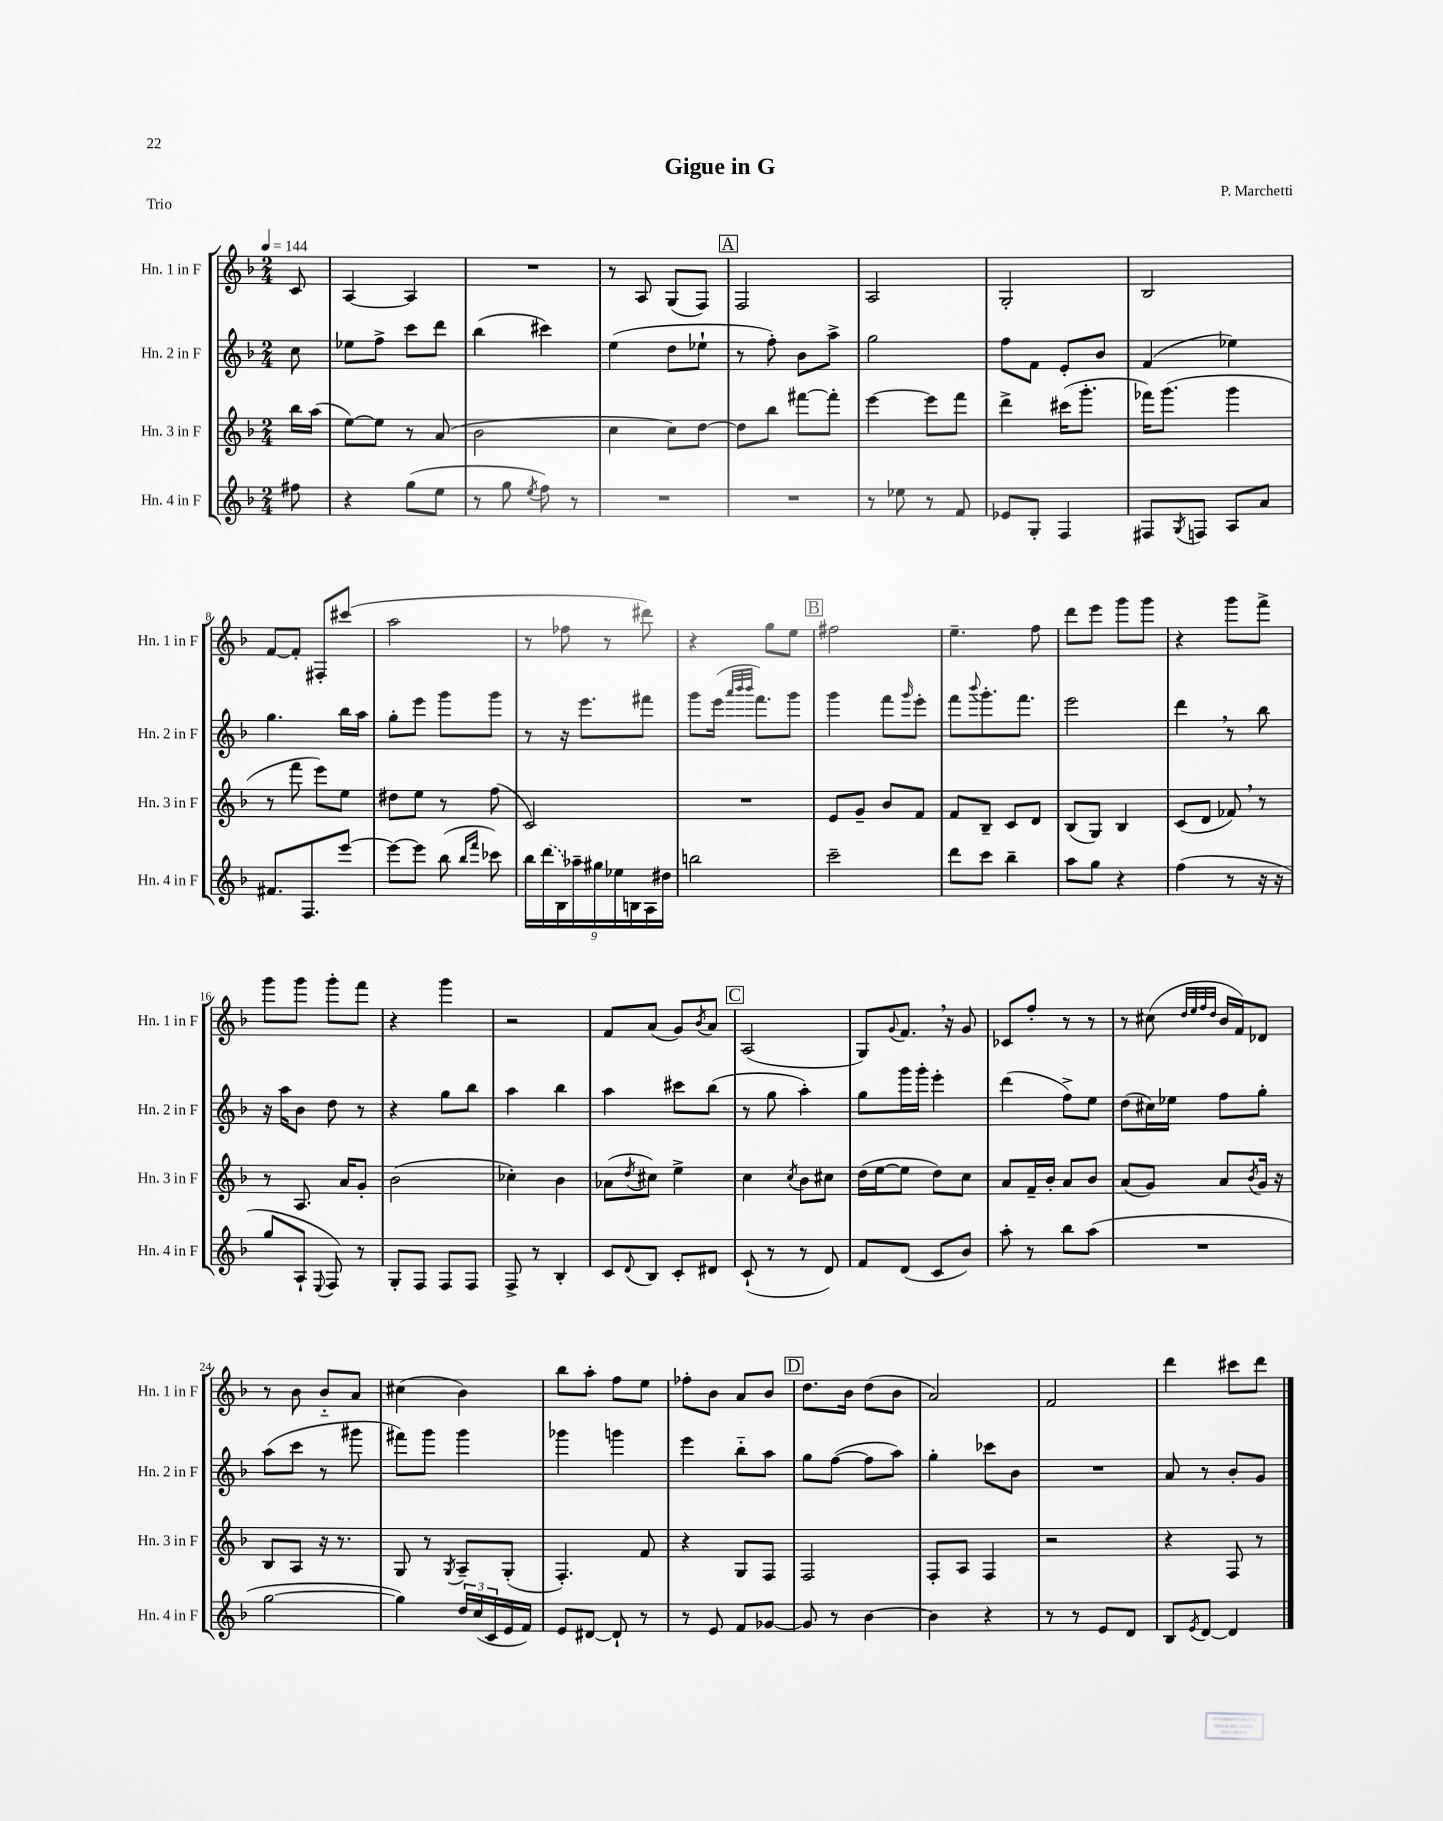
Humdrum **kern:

**kern	**kern	**kern	**kern
*staff4	*staff3	*staff2	*staff1
*clefG2	*clefG2	*clefG2	*clefG2
*k[b-]	*k[b-]	*k[b-]	*k[b-]
*M2/4	*M2/4	*M2/4	*M2/4
*MM144	*MM144	*MM144	*MM144
8ff#	16bb-	8cc	8c
.	(16aa	.	.
=	=	=	=
4r	[8ee)	8ee-	[4A
.	8ee]	8ff^	.
(8gg	8r	8ccc	4A]
8ee	(8a	8ddd	.
=	=	=	=
8r	2b-	(4bb-	2r
8gg	.	.	.
8qee	.	.	.
8ff)	.	4ccc#)	.
8r	.	.	.
=	=	=	=
2r	4cc	(4ee	8r
.	.	.	8A
.	8cc)	8dd	(8G
.	[8dd	8ee-`	8F)
=	=	=	=
2r	8dd]	8r	2F
.	8bb-	8ff')	.
.	[8fff#	8b-	.
.	8fff#']	8aa^	.
=	=	=	=
8r	[4eee	2gg	2A
8ee-	.	.	.
8r	8eee]	.	.
8f	8fff	.	.
=	=	=	=
8e-	4ddd^	8ff	2G'
8G'	.	8f	.
4F	(16ccc#	8e'	.
.	8.ggg'	.	.
.	.	8b-	.
=	=	=	=
8F#	16fff-)	(4f	2B-
.	(8.ggg	.	.
8qG	.	.	.
8F	.	.	.
8A	4ggg	4ee-)	.
8a	.	.	.
=	=	=	=
8.f#	8r	4.gg	[8f
.	8fff	.	8f']
8.F	.	.	.
.	8eee)	.	8F#'
[8eee	8ee	16bb-	(8ccc#
.	.	16aa	.
=	=	=	=
8eee_	8dd#	8gg'	2aa
8eee]	8ee	8eee	.
(8bb-	8r	8ggg	.
16qqbb-	.	.	.
16qqfff	.	.	.
8ccc-)	(8ff	8ggg	.
=	=	=	=
18bb-	2c)	8r	8r
(18ddd	.	.	.
18B-)	.	.	.
.	.	16r	8ff-
18aa-~	.	.	.
.	.	8.eee	.
18gg#	.	.	.
.	.	.	8r
18ee-	.	.	.
18B	.	.	.
.	.	8fff#	8ddd#)
18A	.	.	.
18dd#	.	.	.
=	=	=	=
2bb	2r	8ggg	4r
.	.	(16eee	.
.	.	32qqaaa	.
.	.	32qqbbb-	.
.	.	32qqbbb-	.
.	.	8.fff)	.
.	.	.	8gg
.	.	8ggg	8ee
=	=	=	=
2ccc~	8e	4ggg	2ff#
.	8g~	.	.
.	8b-	8fff	.
.	.	16qqggg	.
.	8f	8eee'	.
=	=	=	=
8ddd	8f	8fff	4.ee~
.	.	8qqbbb-	.
8ccc	8B-~	8.ggg'	.
4bb-~	8c	.	.
.	.	8.fff	.
.	8d	.	8ff
=	=	=	=
8aa	(8B-	2eee	8ddd
8gg	8G)	.	8eee
4r	4B-	.	8ggg
.	.	.	8ggg
=	=	=	=
(4ff	(8c	4ddd	4r
.	8d	.	.
8r	8f-)	8r	8ggg
16r	8r	8bb-	8fff^
16r	.	.	.
=	=	=	=
8gg	8r	16r	8ggg
.	.	16aa	.
8A`	8.A	8b-	8ggg
8qqE	.	.	.
8F)	.	8dd	8ggg'
.	16a	.	.
8r	8g'	8r	8fff
=	=	=	=
8G'	(2b-	4r	4r
8F	.	.	.
8F	.	8gg	4ggg
8F	.	8bb-	.
=	=	=	=
8F^	4cc-')	4aa	2r
8r	.	.	.
4B-'	4b-	4bb-	.
=	=	=	=
8c	(8a-	4aa	8f
8qqd	8qdd	.	.
8B-	8cc#)	.	(8a
8c'	4ee^	8ccc#	8g)
.	.	.	8qb-
8d#	.	(8bb-	8a
=	=	=	=
(8c`	4cc	8r	(2A
8r	.	8gg	.
.	8qcc	.	.
8r	8b-	4aa')	.
8d)	8cc#	.	.
=	=	=	=
8f	(16dd	8gg	8G)
.	[16ee	.	.
.	.	.	8qqg
(8d	8ee]	16ggg	8.f
.	.	16ggg'	.
8c	8dd)	4eee'	.
.	.	.	16r
8b-)	8cc	.	8g
=	=	=	=
8aa'	8a	(4ddd	8c-
8r	16f~	.	8ff'
.	16b-'	.	.
8bb-	8a	8ff^)	8r
(8aa	8b-	8ee	8r
=	=	=	=
2r	(8a	(8dd	8r
.	8g)	16cc#)	(8cc#
.	.	16ee-	.
.	.	.	32qqdd
.	.	.	32qqee
.	.	.	32qqff
.	.	.	32qqdd
.	8a	8ff	16b-
.	.	.	16f)
.	8qb-	.	.
.	16g	8gg'	8d-
.	16r	.	.
=	=	=	=
[2gg	8B-	(8aa	8r
.	8A	8ccc	8b-
.	16r	8r	8b-'~
.	8.r	.	.
.	.	8ggg#	8a
=	=	=	=
4gg])	8G	8fff#)	(4cc#
.	8r	8ggg	.
.	8qG	.	.
24dd	8A~	4ggg	4b-)
(24cc	.	.	.
24c	.	.	.
16e	(8G'	.	.
16f)	.	.	.
=	=	=	=
8e	4.F')	4ggg-	8bb-
[8d#	.	.	8aa'
8d#`]	.	4ggg	8ff
8r	8f	.	8ee
=	=	=	=
8r	4r	4eee	8ff-'
8e	.	.	8b-
8f	8G	8bb-'~	8a
[8g-	8F	8aa	8b-
=	=	=	=
8g-]	2F	8gg	8.dd
8r	.	([8ff	.
.	.	.	16b-
[4b-	.	8ff]	(8dd
.	.	8aa)	8b-
=	=	=	=
4b-]	8F'	4gg'	2a)
.	8A	.	.
4r	4F	8ccc-	.
.	.	8b-	.
=	=	=	=
8r	2r	2r	2f
8r	.	.	.
8e	.	.	.
8d	.	.	.
=	=	=	=
8B-	4r	8a	4ddd
8qe	.	.	.
[8d	.	8r	.
4d]	8F	8b-'	8ccc#
.	8r	8g	8ddd
==	==	==	==
*-	*-	*-	*-
